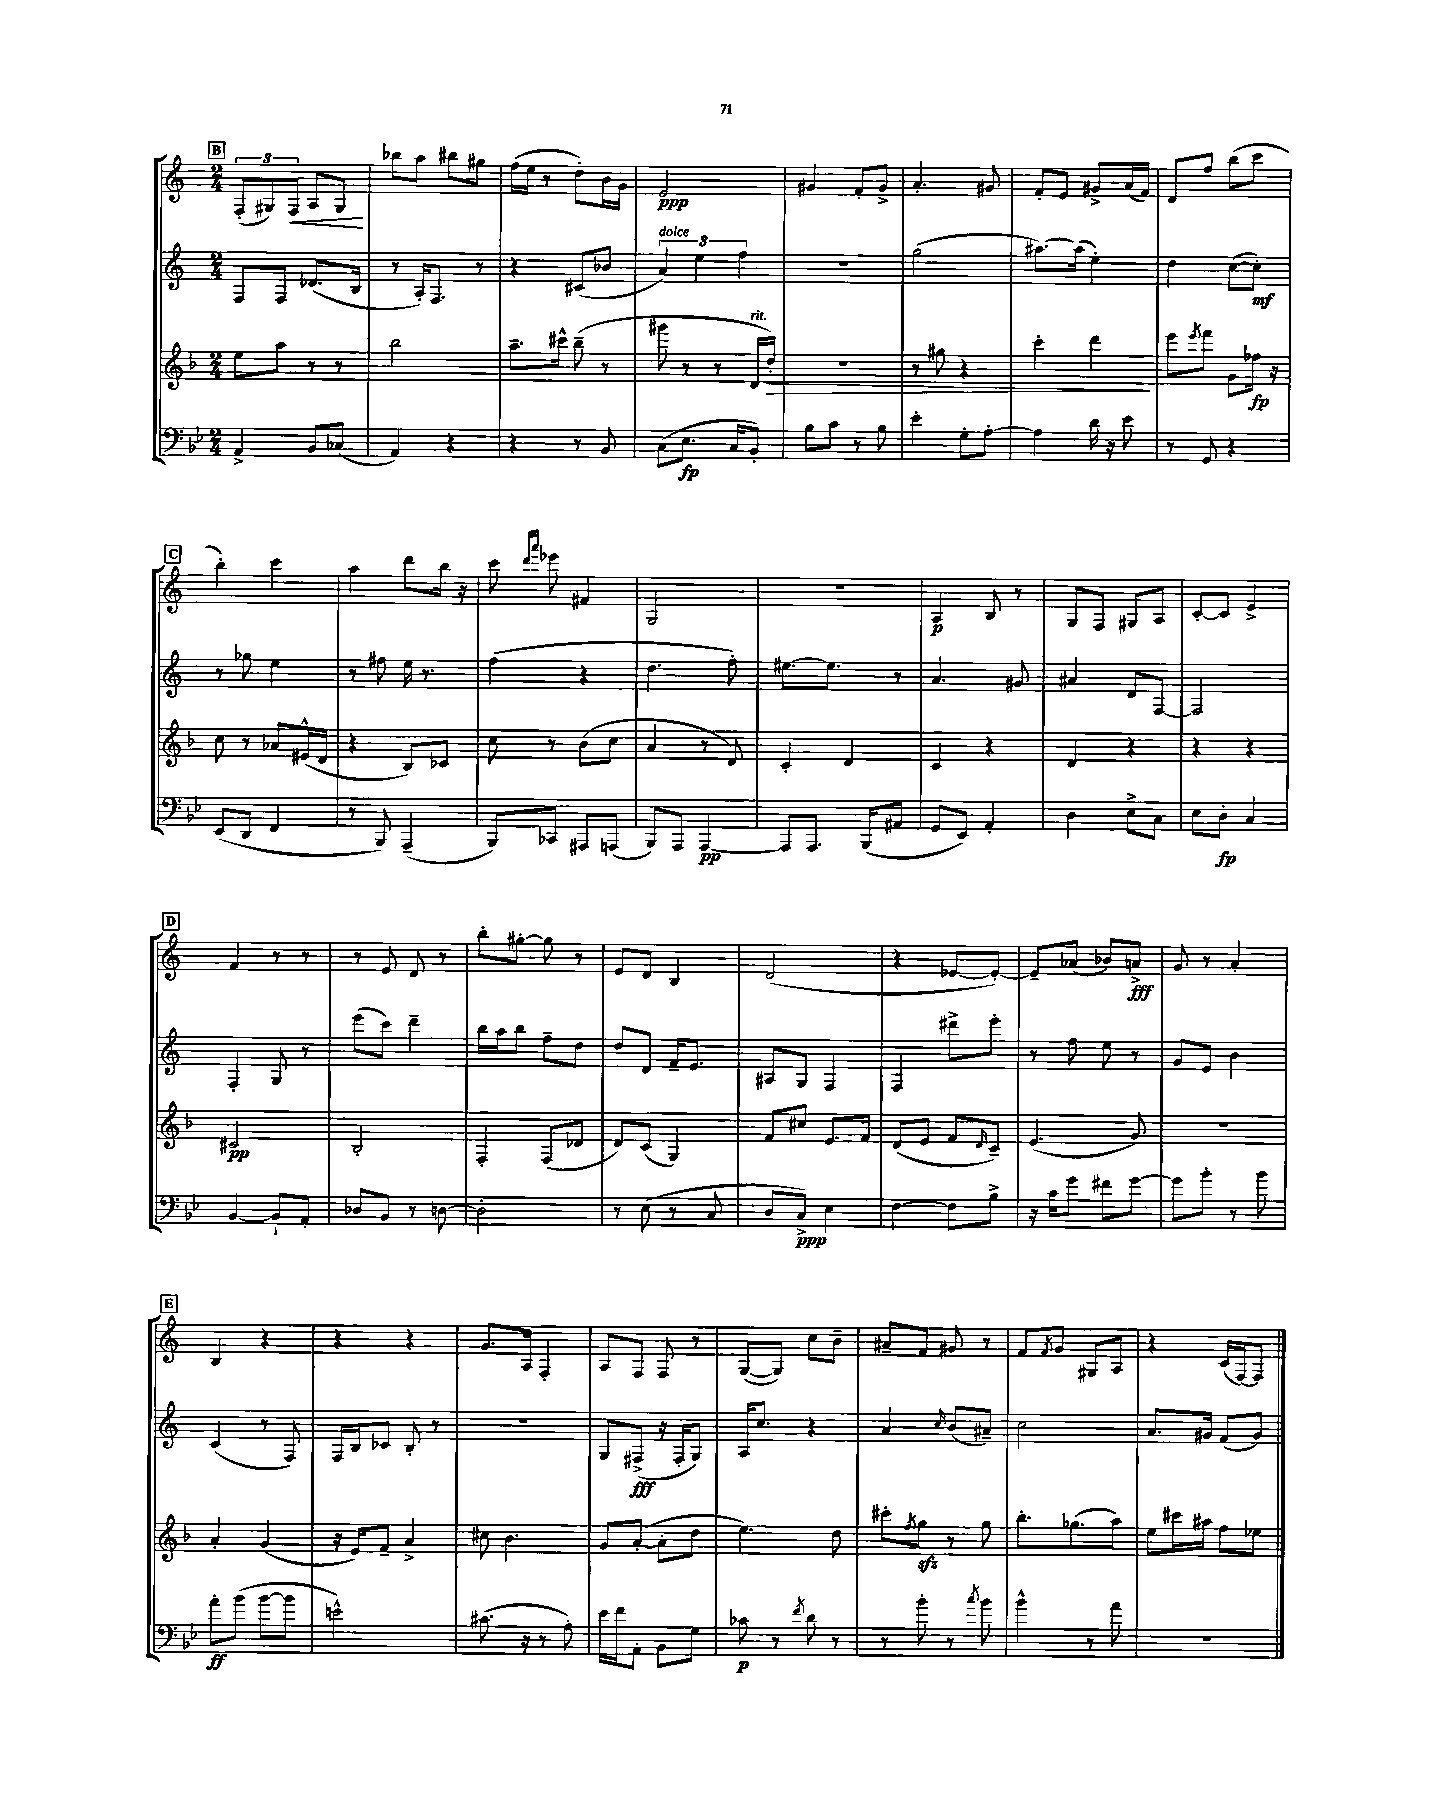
<<
\new StaffGroup <<
\new Staff = "s0" {
    \clef treble \key c \major \numericTimeSignature \time 2/4
    \mark \markup { \box "B" } \tuplet 3/2 { f8-.( gis8) f8\< } a8 gis8\! |
    bes''8 a''8 bis''8 gis''8 |
    f''16( e''16 r8 d''8-.) b'16 g'16 |
    e'2\ppp |
    gis'4 f'8-. gis'8-> |
    a'4.-. gis'8 |
    f'8-. e'8 gis'8-> a'16( f'16) |
    d'8 f''8 b''8( c'''8 |
    \mark \markup { \box "C" } b''4-.) c'''4 |
    a''4 d'''8 b''16 r16 |
    c'''8 \grace { d'''16 a'''16 } ees'''8 fis'4 |
    g2 |
    R2 |
    a4\p b8 r8 |
    g8 f8 gis8 a8 |
    c'8~-. c'8 e'4-> |
    \mark \markup { \box "D" } f'4 r8 r8 |
    r8 e'8 d'8 r8 |
    b''8-. gis''8~-. gis''8 r8 |
    e'8 d'8 b4 |
    d'2( |
    r4 ees'8~ ees'8~-.) |
    ees'8-- aes'8( bes'8) a'8->\fff |
    g'8 r8 a'4-. |
    \mark \markup { \box "E" } b4 r4 |
    r4 r4 |
    g'8. a16 f4-. |
    a8 f8 f8 r8 |
    g8~( g8) c''8 b'8-- |
    ais'8-- f'8 gis'8 r8 |
    f'8 \acciaccatura { f'8 } g'8 gis8 a8 |
    r4 c'16( f16~) f8 \bar "|." |
}
\new Staff = "s1" {
    \clef treble \key c \major \numericTimeSignature \time 2/4
    \mark \markup { \box "B" } f8 f8 des'8.( b16 |
    r8 a16-.) f8. r8 |
    r4 cis'8( bes'8 |
    \tuplet 3/2 { a'4^\markup { \italic "dolce" }) e''4 f''4 } |
    r2 |
    g''2( |
    ais''8.~) ais''16( e''4-.) |
    d''4 c''8~( c''8-.\mf) |
    \mark \markup { \box "C" } r8 ges''8 e''4 |
    r8 fis''8 e''16 r8. |
    f''4( r4 |
    d''4. f''8-.) |
    eis''8.~ eis''8. r8 |
    a'4. gis'8 |
    ais'4 d'8 f8~ |
    f2 |
    \mark \markup { \box "D" } f4-. g8 r8 |
    e'''8( c'''8) d'''4-- |
    b''16 a''16 b''8 f''8-- d''8 |
    d''8 d'8 f'16-- e'8. |
    ais8 g8 f4 |
    f4 dis'''8-> e'''8-. |
    r8 f''8 e''8 r8 |
    g'8 e'8 b'4 |
    \mark \markup { \box "E" } c'4( r8 f8) |
    f16 b16 ces'8 b8-. r8 |
    r2 |
    g8 fis8->\fff( r16 fis16-. g8) |
    a16 c''8. r4 |
    a'4 \grace { c''16 } b'8( ais'8--) |
    c''2 |
    a'8. gis'16 f'8( gis'8) \bar "|." |
}
\new Staff = "s2" {
    \clef treble \key f \major \numericTimeSignature \time 2/4
    \mark \markup { \box "B" } e''8 a''8 r8 r8 |
    bes''2 |
    a''8.-- cis'''16-^ bes''8--( r8 |
    gis'''8 r8 r8 d'16^\markup { \italic "rit." } d''16-.\>) |
    R2 |
    r8 gis''8 r4 |
    c'''4-. d'''4\! |
    e'''8 \acciaccatura { e'''8 } f'''8 g'8 fes''16\fp r16 |
    \mark \markup { \box "C" } c''8 r8 aes'8 eis'16-^( d'16 |
    r4 bes8) ces'8 |
    c''8 r8 bes'8( c''8 |
    a'4 r8 d'8) |
    c'4-. d'4 |
    c'4 r4 |
    d'4 r4 |
    r4 r4 |
    \mark \markup { \box "D" } cis'2\pp |
    bes2-. |
    f4-. f8( des'8 |
    d'8) c'8( g4) |
    f'8 cis''8 e'8. f'16 |
    d'8( e'8 f'8 \grace { d'16 } c'8--) |
    e'4.( g'8) |
    R2 |
    \mark \markup { \box "E" } a'4-. g'4( |
    r16 e'16) f'8-- a'4-> |
    cis''8 bes'4. |
    g'8 a'8~-.( a'8-. d''8 |
    e''4.) d''8 |
    cis'''8-. \acciaccatura { f''8 } g''8\sfz r8 g''8 |
    bes''8.-. ges''8.( a''8) |
    e''8 cis'''16 ais''16 f''8 ees''8 \bar "|." |
}
\new Staff = "s3" {
    \clef bass \key bes \major \numericTimeSignature \time 2/4
    \mark \markup { \box "B" } a,4-> bes,8 ces8( |
    a,4) r4 |
    r4 r8 bes,8 |
    c8( ees8.\fp c16 bes,8-.) |
    bes8 c'8 r8 bes8 |
    ees'4-. g8-. a8~-. |
    a4 d'16 r16 ees'8 |
    r8 g,8 r4 |
    \mark \markup { \box "C" } ees,8( d,8 f,4 |
    r8 bes,,8) a,,4--( |
    bes,,8) ces,8 ais,,8 a,,8( |
    bes,,8) a,,8 a,,4~\pp |
    a,,8 a,,8. bes,,16( ais,8 |
    g,8 ees,8) a,4-. |
    d4 ees8-> c8 |
    ees8 d8-.\fp c4 |
    \mark \markup { \box "D" } bes,4~ bes,8-! a,8-. |
    des8 bes,8 r8 d8~ |
    d2-. |
    r8 ees8( r8 c8 |
    d8 c8->\ppp) ees4 |
    f4~ f8 bes8-> |
    r16 c'16 g'8 fis'8 g'8~ |
    g'8 bes'8-. r8 bes'8 |
    \mark \markup { \box "E" } a'8-.\ff bes'8( bes'8~ bes'8 |
    e'2-^) |
    cis'8.( r16 r8 a8-.) |
    ees'16 f'16 a,8-. bes,8 g8 |
    ces'8\p r8 \acciaccatura { f'8 } d'8 r8 |
    r8 bes'8-. r8 \acciaccatura { c''8 } bes'8 |
    bes'4-^ r8 a'8 |
    r2 \bar "|." |
}
>>
>>
